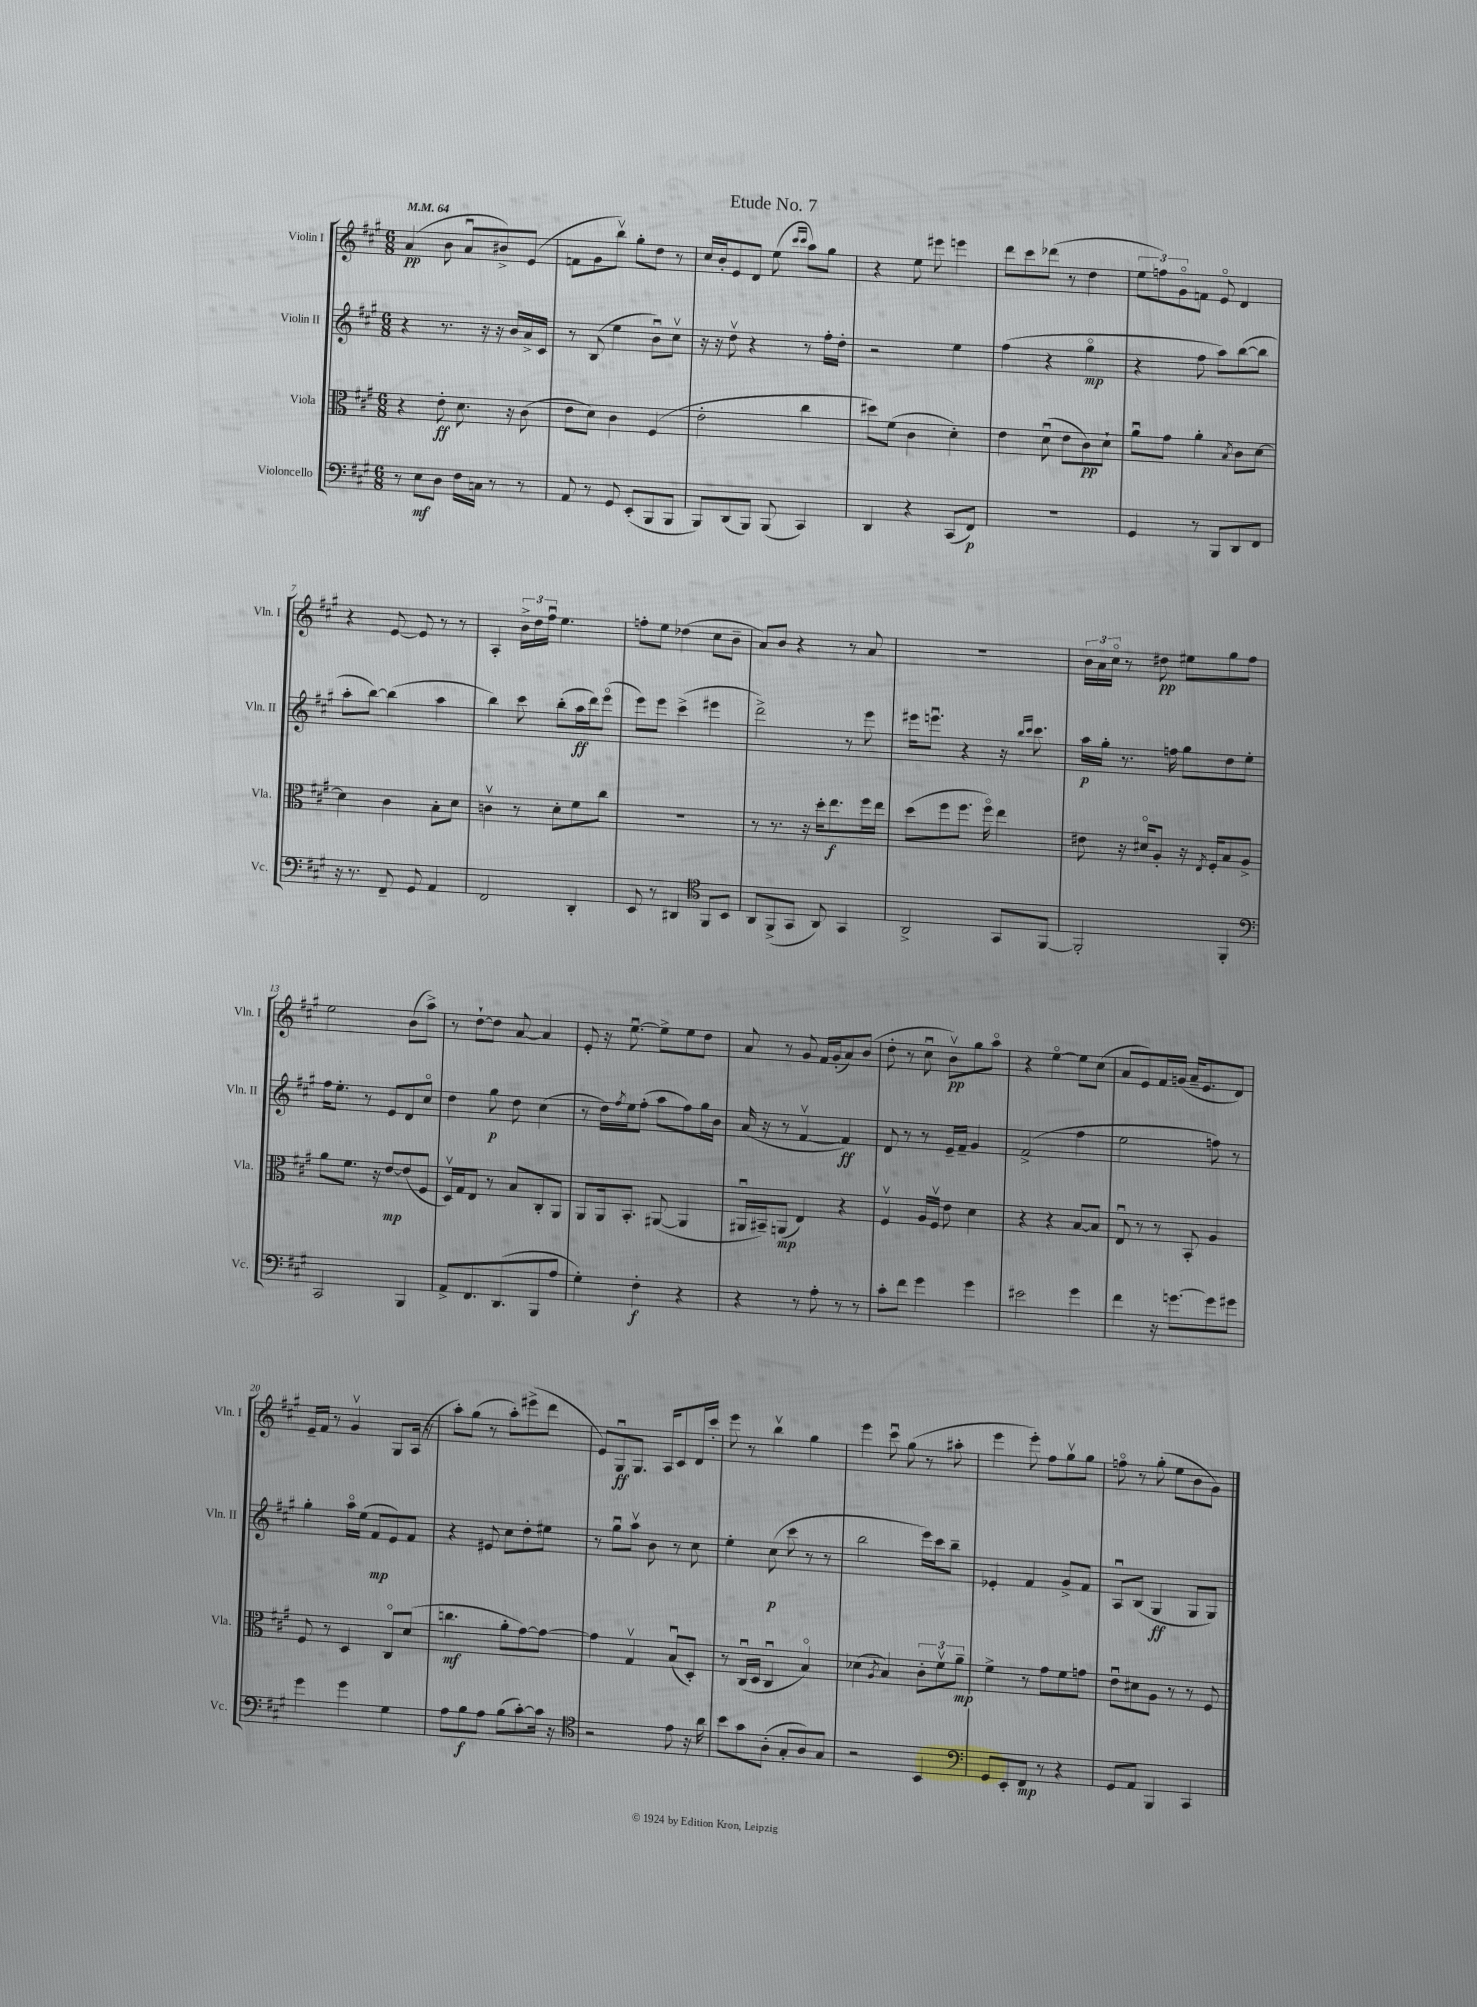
\header { title = "Etude No. 7" }
<<
\new StaffGroup <<
\new Staff = "s0" \with { instrumentName = "Violin I" shortInstrumentName = "Vln. I" } {
    \clef treble \key a \major \numericTimeSignature \time 6/8 \tempo 4 = 64
    a'4\pp( b'8 a'8\downbow bis'8->) e'8( |
    f'8 gis'8 b''8\upbow) gis''8-. d''8 r8 |
    cis''16 b'16-. e'8 d'8 e''8( \grace { cis'''16 cis'''16 } a''8) gis''8 |
    r4 e''8 eis'''8 e'''4 |
    d'''8 cis'''8 des'''8( r8 d''4 |
    \tuplet 3/2 { e''8 f''8) gis'8\flageolet } f'8 e'8\flageolet d'4 |
    r4 e'8~ e'8 r8 r8 |
    a4-. \tuplet 3/2 { b'16-> d''16 fis''16\downbow } e''4. |
    f''8-. e''8 des''4( cis''8 b'8-- |
    a'8) b'8 r4 r8 a'8 |
    R2. |
    \tuplet 3/2 { b'16 a'16 cis''16\flageolet } r8 dis''8\pp eis''8 gis''8 fis''8 |
    e''2 b'8( a''8->) |
    r8 d''8~-! d''8 a'8~ a'4 |
    e'8-. r16 e''8.~\downbow e''8-> e''8 d''8 |
    a'8 r8 gis'8 fis'16 gis'16-.( a'8) b'8( |
    d''8-. r8 cis''8\downbow b'8\upbow\pp) gis''8 a''8\flageolet |
    r4 e''4~\flageolet e''8 cis''8( |
    a'8 e'8) fis'16 g'16( a'16-- e'8. d'8) |
    e'16-- fis'16 r8 gis'4\upbow gis8 a16( r16 |
    a''8-.) gis''8( r8 a''8-.) eis'''8->( d'''8 |
    e'8) gis8\downbow\ff gis8. a16 cis'8 d'16 cis'''16-. |
    e'''8 r8 b''4\upbow gis''4 |
    e'''4 cis'''8\downbow gis''8( r8 ais''8-. |
    e'''4 e'''8-.) fis''8 gis''8\upbow gis''8 |
    f''8\flageolet r8 gis''8-.( e''8 b'8 gis'8) \bar "|." |
}
\new Staff = "s1" \with { instrumentName = "Violin II" shortInstrumentName = "Vln. II" } {
    \clef treble \key a \major \numericTimeSignature \time 6/8
    r4 r8. r16 r16 b'16 a'16-> cis'16 |
    r8 b8( e''4 b'8\downbow) cis''8\upbow |
    r16 r16 d''8\upbow r4 r8 fis''16-. d''16-. |
    r2 e''4 |
    fis''4( r4 gis''4\flageolet\mp |
    r4 fis''8 a''8) b''8~( b''8 |
    a''8-. b''8~) b''4( a''4 |
    b''4) cis'''8 b''8-.( a''16\ff d'''16) e'''8\flageolet( |
    e'''8) e'''8 cis'''4->( eis'''4 |
    d'''2->) r8 e'''8 |
    eis'''16 e'''8.\downbow r4 r16 \grace { b''16 cis'''16 } cis'''8. |
    a''16\p gis''16-. r8. f''16 gis''8 d''8 e''8-. |
    fis''16 e''8.-. r8 e'8 d'8 cis''8\flageolet |
    d''4 gis''8\p d''8 cis''4( |
    r8 d''16) \acciaccatura { fis''8 } e''16 fis''8-.( a''8 fis''8) gis''16 b'16 |
    a'16( r16 r8 fis'4~\upbow fis'4\ff) |
    d'8 r8 r8 e'16-- fis'16-- gis'4 |
    fis'2->( fis''4 |
    e''2 f''8) r8 |
    gis''4-. a''16\flageolet e''16( fis'8\mp e'8) fis'8 |
    r4 eis'8 cis''8 d''8-. eis''8 |
    r8 gis''8\downbow a''8\upbow b'8 r8 cis''8 |
    e''4-. cis''8\p( cis'''8 r8 r8 |
    b''2 e'''16) cis'''16 b''8-- |
    ees'4-. fis'4 gis'8-> fis'8 |
    a8\downbow b8( gis4\ff gis8 gis8) \bar "|." |
}
\new Staff = "s2" \with { instrumentName = "Viola" shortInstrumentName = "Vla." } {
    \clef alto \key a \major \numericTimeSignature \time 6/8
    r4 e'8-.\ff d'8. r16 cis'8( |
    e'8 d'8) cis'4 fis4( |
    e'2-. cis''4 |
    dis''8) fis'8( cis'4 d'4-.) |
    e'4 d'8\downbow( e'8 cis'8\pp) d'8-! |
    a'8\downbow gis'8 a'4-. \acciaccatura { b8 } cis'8 d'8~ |
    d'4 cis'4 b8-. d'8 |
    c'4\upbow r8 d'8-. fis'8 cis''8 |
    R2. |
    r8 r8. r16 d''16-. e''8.\f fis''16 e''16 |
    d''8( fis''8 fis''8. fis''16\flageolet) e''4 |
    eis'8 r16 dis'16\flageolet a8-. r16 \acciaccatura { e8 } fis16-. b8 a8-> |
    a'8 fis'8. r16 e'8~\mp e'8( fis8 |
    d16\upbow) gis16 e8 r8 b8 cis8-. a,8 |
    a,8 a,16 b,8.-. ais,8~( ais,4 |
    ais,16\downbow bis,16--) a,8\mp( e4) r4 |
    fis4\upbow a16 fis16\upbow e'8 d'4 |
    r4 r4 b8~ b8 |
    e8\downbow r8 r8 b,8-. a4 |
    fis8 r8 d4 cis8\flageolet d'8( |
    c''4.\mf a'8-. gis'8~) gis'8~ |
    gis'4 gis4\upbow b8\downbow( d8-.) |
    r8 cis16\downbow( d16 cis4\downbow b4\flageolet) |
    des'4( \acciaccatura { a8 } b4) \tuplet 3/2 { cis'8-. fis'8\upbow a'8--\mp } |
    fis'4-> r8 gis'8 fis'8 g'8 |
    e'8\downbow dis'8 a8 r8 r8 fis8 \bar "|." |
}
\new Staff = "s3" \with { instrumentName = "Violoncello" shortInstrumentName = "Vc." } {
    \clef bass \key a \major \numericTimeSignature \time 6/8
    r8 e8\mf d8 fis16 c16 r8 r8 |
    a,8 r8 gis,8 e,8-.( b,,8 b,,8 |
    b,,8) d,8( b,,8) b,,8( cis,4) |
    d,4 r4 cis,8( fis,8\p) |
    R2. |
    gis,4 r8 b,,8 d,8 fis,8 |
    r16 r8. fis,8-- gis,8 a,4 |
    fis,2 d,4-. |
    e,8 r8 dis,4 \clef tenor fis,8 b,8 |
    a,8 fis,8->( gis,8 a,8) gis,4 |
    a,2-> gis,8 fis,8~ |
    fis,2-. fis,4-. |
    \clef bass cis,2 b,,4 |
    a,8-> fis,8. d,8.( b,,8 a8 |
    gis4-.) fis4-.\f r4 |
    r4 r8 a8-. r8 r8 |
    cis'8-. fis'8 gis'4 gis'4 |
    eis'2 gis'4 |
    fis'4 r16 g'8.~ g'8 gis'8 |
    gis'4 gis'4 gis4 |
    a8 b8\f a8 b8( cis'8~-.) cis'16 r16 |
    \clef tenor r2 e'8 r16 a'16 |
    b'8 gis'8 a8-.( gis8-. a8) gis8 |
    r2 b,4 |
    \clef bass gis,8 e,8-. fis,8\mp r8 r4 |
    gis,8 a,8 b,,4 cis,4 \bar "|." |
}
>>
>>
